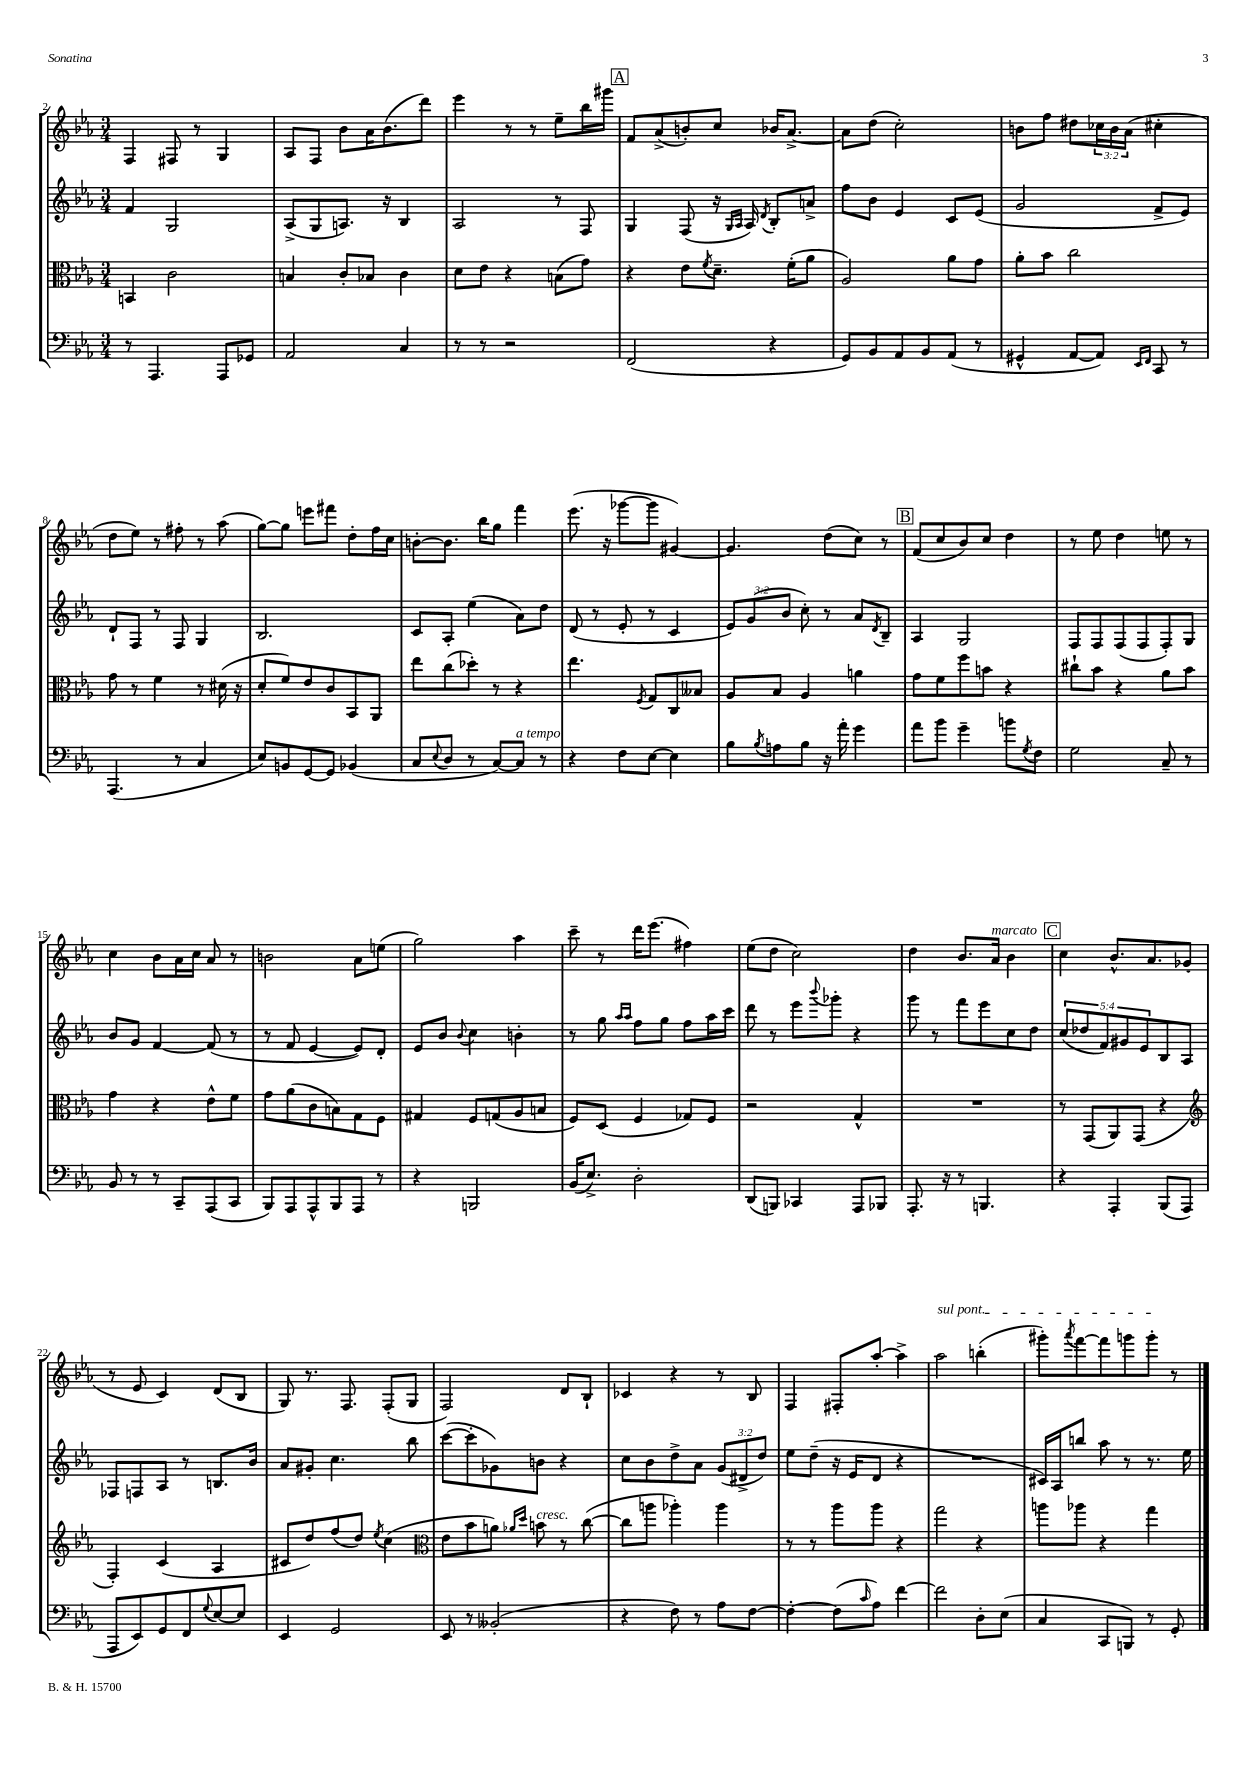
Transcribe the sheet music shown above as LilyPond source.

<<
\new StaffGroup <<
\new Staff = "s0" {
    \clef treble \key ees \major \numericTimeSignature \time 3/4 \override Staff.TupletNumber.text = #tuplet-number::calc-fraction-text
    f4 fis8 r8 g4 |
    aes8 f8 bes'8 aes'16 bes'8.( d'''8) |
    ees'''4 r8 r8 ees''8-- bes''16 gis'''16 |
    \mark \markup { \box "A" } f'8 aes'8->( b'8-.) c''8 bes'16 aes'8.~-> |
    aes'8 d''8( c''2-.) |
    b'8 f''8 dis''8 \tuplet 3/2 { ces''16 b'16 aes'16( } cis''4-. |
    d''8 ees''8) r8 fis''8-. r8 aes''8( |
    g''8~) g''8 e'''8 fis'''8 d''8-. f''16 c''16 |
    b'8~-. b'8. bes''16 g''8 f'''4 |
    ees'''8.( r16 ges'''8~ ges'''8 gis'4~) |
    gis'4. d''8( c''8) r8 |
    \mark \markup { \box "B" } f'8( c''8 bes'8) c''8 d''4 |
    r8 ees''8 d''4 e''8 r8 |
    c''4 bes'8 aes'16 c''16 aes'8 r8 |
    b'2 aes'8 e''8( |
    g''2) aes''4 |
    c'''8-- r8 d'''16 ees'''8.( fis''4) |
    ees''8( d''8 c''2) |
    d''4 bes'8. aes'16^\markup { \italic "marcato" } bes'4 |
    \mark \markup { \box "C" } c''4 bes'8.-^ aes'8. ges'8( |
    r8 ees'8 c'4) d'8( bes8 |
    g8) r8. f8. f8-.( g8 |
    f2) d'8 bes8-! |
    ces'4 r4 r8 bes8 |
    f4 fis8-. aes''8~-. aes''4-> |
    \once \override TextSpanner.bound-details.left.text = \markup { \italic "sul pont." } aes''2\startTextSpan b''4-.( |
    gis'''8-.) \acciaccatura { aes'''8 } f'''8~ f'''8 g'''8 g'''8-.\stopTextSpan r8 \bar "|." |
}
\new Staff = "s1" {
    \clef treble \key ees \major \numericTimeSignature \time 3/4 \override Staff.TupletNumber.text = #tuplet-number::calc-fraction-text
    f'4 g2 |
    aes8->( g8 a8.) r16 bes4 |
    aes2 r8 f8 |
    \mark \markup { \box "A" } g4 f8( r16 \grace { g16 aes16 } aes16) \acciaccatura { d'8 } bes8-. a'8-> |
    f''8 bes'8 ees'4 c'8 ees'8( |
    g'2 f'8-> ees'8) |
    d'8-! f8 r8 f8 g4 |
    bes2. |
    c'8 aes8-. ees''4( aes'8) d''8 |
    d'8( r8 ees'8-. r8 c'4 |
    \tuplet 3/2 { ees'8) g'8( bes'8 } c''8-.) r8 aes'8 \acciaccatura { d'8 } bes8-- |
    \mark \markup { \box "B" } aes4 g2 |
    f8 f8 f8( f8 f8-.) g8 |
    bes'8 g'8 f'4~ f'8( r8 |
    r8 f'8 ees'4~ ees'8) d'8-. |
    ees'8 bes'8 \appoggiatura { bes'8 } c''4 b'4-. |
    r8 g''8 \grace { aes''16 aes''16 } f''8 g''8 f''8 aes''16 c'''16 |
    d'''8 r8 ees'''8 \appoggiatura { bes'''8 } ges'''8-. r4 |
    g'''8 r8 f'''8 ees'''8 c''8 d''8 |
    \mark \markup { \box "C" } \tuplet 5/4 { c''8( des''8 f'8) gis'8 ees'8 } bes8 aes8 |
    fes8 f8 aes8 r8 b8. bes'16 |
    aes'8 gis'8-. c''4. bes''8 |
    c'''8~( c'''8-. ges'8) b'8 r4 |
    c''8 bes'8 d''8-> aes'8 \tuplet 3/2 { g'8( dis'8-> d''8) } |
    ees''8 d''8--( r16 ees'16 d'8 r4 |
    R2. |
    cis'16) aes16 b''8 aes''8 r8 r8. ees''16 \bar "|." |
}
\new Staff = "s2" {
    \clef alto \key ees \major \numericTimeSignature \time 3/4
    b,4 c'2 |
    b4 c'8-. bes8 c'4 |
    d'8 ees'8 r4 b8( g'8) |
    \mark \markup { \box "A" } r4 ees'8 \acciaccatura { f'8 } d'8.-- f'16-.( aes'8 |
    aes2) aes'8 g'8 |
    aes'8-. bes'8 c''2 |
    g'8 r8 f'4 r8 dis'16( r16 |
    d'8-. f'8) ees'8 c'8 bes,8 aes,8 |
    ees''8 c''8( des''8-.) r8 r4 |
    ees''4. \acciaccatura { f8 } g8 c8 beses8 |
    aes8 bes8 aes4 a'4 |
    \mark \markup { \box "B" } g'8 f'8 f''8 b'8 r4 |
    cis''8-! bes'8 r4 aes'8 bes'8 |
    g'4 r4 ees'8-^ f'8 |
    g'8 aes'8( c'8 b8) g8 f8 |
    gis4 f8 g8( aes8 b8 |
    f8) d8( f4 ges8) f8 |
    r2 g4-^ |
    R2. |
    \mark \markup { \box "C" } r8 g,8( aes,8) g,8( r4 |
    \clef treble f4-.) c'4( aes4 |
    cis'8 d''8) f''8( d''8) \acciaccatura { ees''8 } c''4( |
    \clef alto ees'8 bes'8 a'8) \grace { aes'16 d''16 } b'8^\markup { \italic "cresc." } r8 c''8~( |
    c''8 a''8 aes''4-.) aes''4 |
    r8 r8 aes''8 aes''8 r4 |
    g''2 r4 |
    a''8 aes''8 r4 g''4 \bar "|." |
}
\new Staff = "s3" {
    \clef bass \key ees \major \numericTimeSignature \time 3/4
    r8 aes,,4. aes,,8 ges,8 |
    aes,2 c4 |
    r8 r8 r2 |
    \mark \markup { \box "A" } f,2( r4 |
    g,8) bes,8 aes,8 bes,8 aes,8( r8 |
    gis,4-^ aes,8~ aes,8) \grace { ees,16 f,16 } c,8 r8 |
    aes,,4.( r8 c4 |
    ees8) b,8 g,8~ g,8 bes,4( |
    c8 \appoggiatura { ees8 } d8 r8 c8~) c8^\markup { \italic "a tempo" } r8 |
    r4 f8 ees8~ ees4 |
    bes8 \acciaccatura { bes8 } a8 bes8 r16 aes'16-. g'4 |
    \mark \markup { \box "B" } aes'8 bes'8 g'4-- b'8 \acciaccatura { g8 } f8 |
    g2 c8-- r8 |
    bes,8 r8 r8 c,8-- aes,,8( c,8 |
    bes,,8) aes,,8 aes,,8-^ bes,,8 aes,,8 r8 |
    r4 b,,2 |
    bes,16( ees8.->) d2-. |
    d,8( b,,8) ces,4 aes,,8 bes,,8 |
    aes,,8.-. r16 r8 b,,4. |
    \mark \markup { \box "C" } r4 aes,,4-. bes,,8( aes,,8 |
    aes,,8 ees,8) g,8 f,8 \appoggiatura { g8 } ees8~ ees8 |
    ees,4 g,2 |
    ees,8 r8 beses,2-.( |
    r4 f8) r8 aes8 f8~ |
    f4~-. f8( \grace { c'16 } aes8) f'4~ |
    f'2 d8-. ees8( |
    c4 c,8 b,,8) r8 g,8-. \bar "|." |
}
>>
>>
\layout { \context { \Score currentBarNumber = #2 } }
